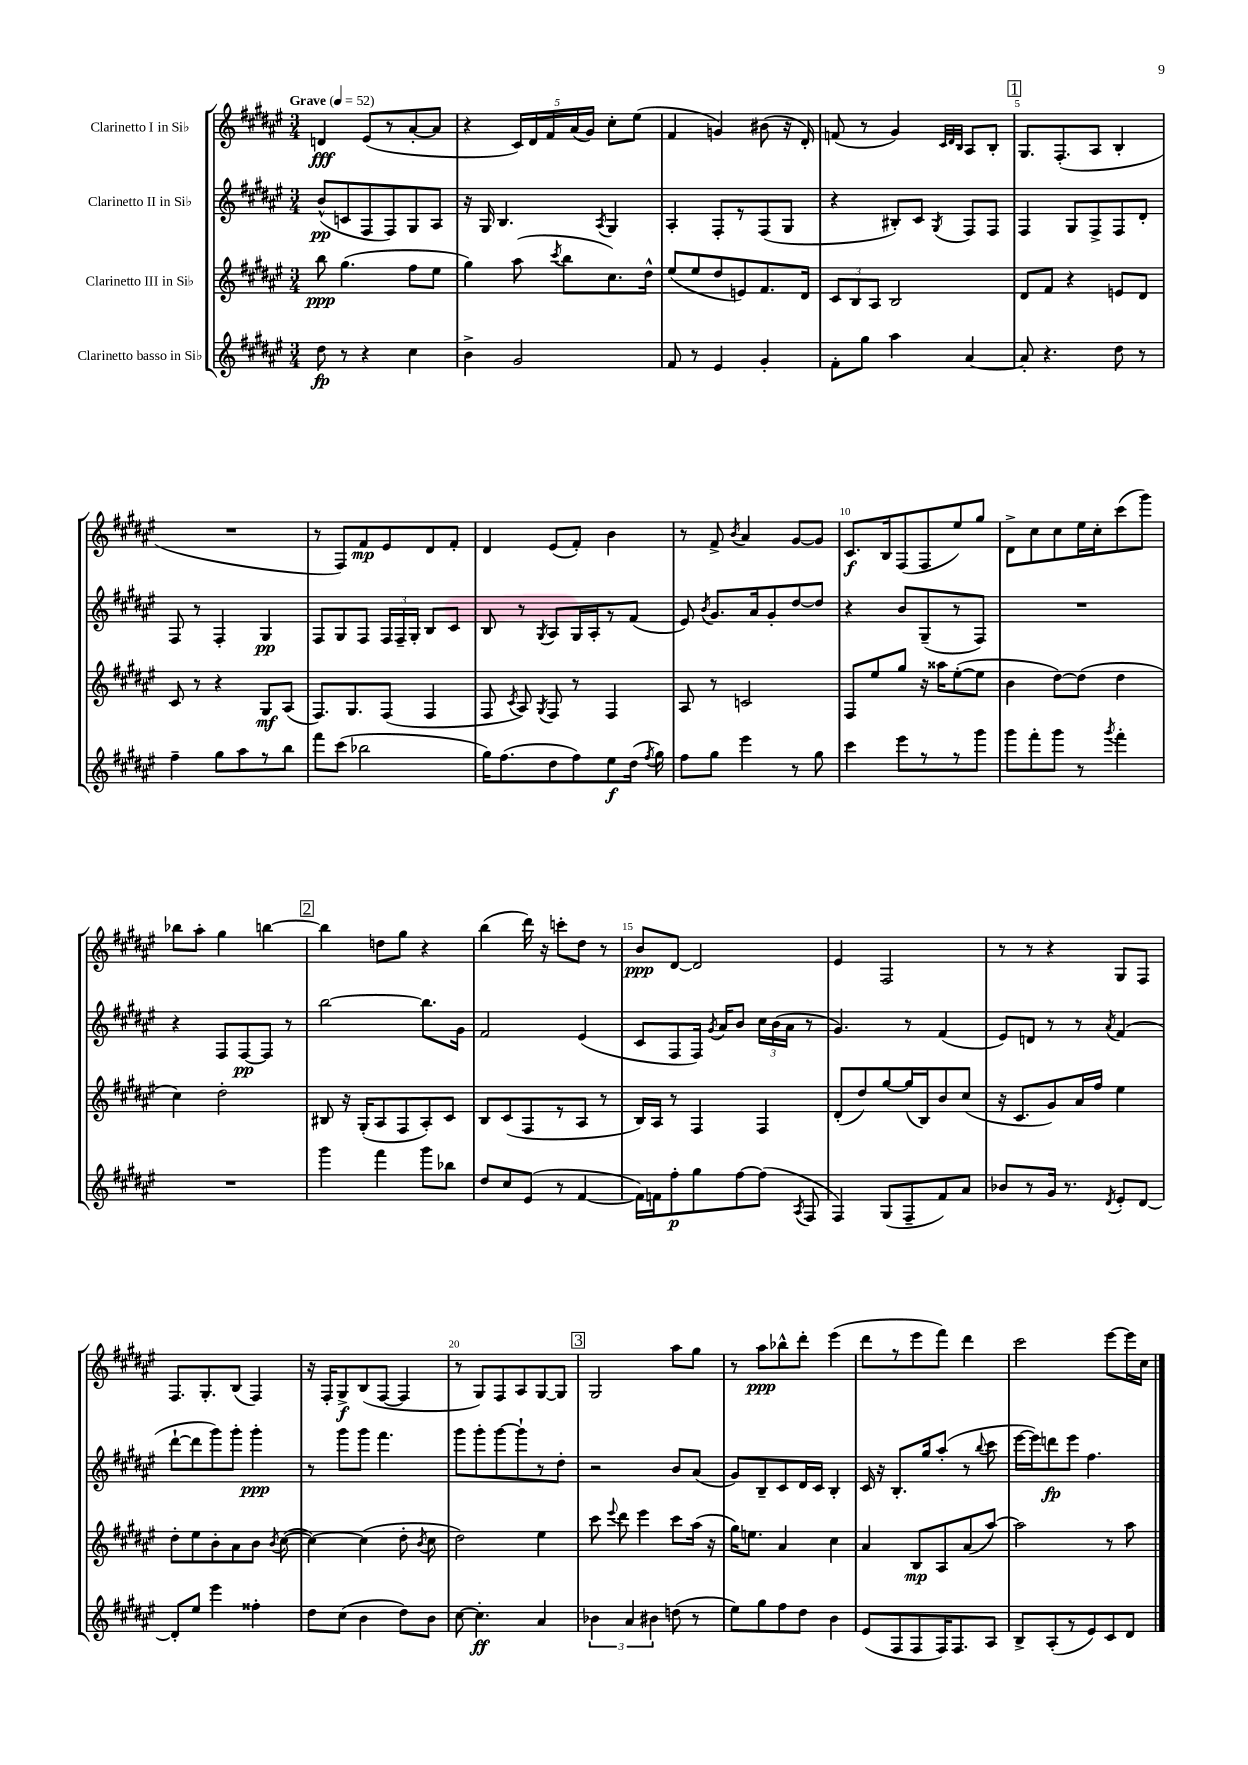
<<
\new StaffGroup <<
\new Staff = "s0" \with { instrumentName = "Clarinetto I in Sib" } {
    \clef treble \key fis \major \numericTimeSignature \time 3/4 \tempo "Grave" 4 = 52
    \autoBeamOff d'4\fff eis'8[( r8 ais'8~-. ais'8] |
    r4 \tuplet 5/4 { cis'16[) dis'16 fis'16 ais'16( gis'16]) } cis''8[-. eis''8]( |
    fis'4 g'4) bis'8( r16 dis'16-.) |
    f'8( r8 gis'4) \grace { cis'32[ dis'32 b32] } ais8[ b8]-. |
    \mark \markup { \box "1" } gis8.[ fis8.-.( ais8] b4-. |
    R2. |
    r8 fis8[) fis'8\mp eis'8 dis'8 fis'8]-. |
    dis'4 eis'8[( fis'8]-.) b'4 |
    r8 fis'8-> \acciaccatura { b'8 } ais'4 gis'8[~ gis'8] |
    cis'8.[\f b16 fis8( fis8 eis''8) gis''8] |
    dis'8[-> cis''8 cis''8 eis''16 cis''16-. cis'''8( gis'''8]) |
    bes''8[ ais''8]-. gis''4 b''4~ |
    \mark \markup { \box "2" } b''4 d''8[ gis''8] r4 |
    b''4( dis'''16) r16 c'''8[-. dis''8] r8 |
    b'8[\ppp dis'8]~ dis'2 |
    eis'4 fis2 |
    r8 r8 r4 gis8[ fis8] |
    fis8.[ gis8.-. b8]( fis4) |
    r16 fis16[-. gis8->\f b8( fis8]~ fis4 |
    r8 gis8[) fis8 ais8 gis8~ gis8] |
    \mark \markup { \box "3" } gis2 ais''8[ gis''8] |
    r8 ais''8[\ppp bes''8-^ dis'''8]-. eis'''4( |
    dis'''8[ r8 eis'''8 fis'''8]) dis'''4 |
    cis'''2 eis'''8[~ eis'''16 cis''16] \bar "|." |
}
\new Staff = "s1" \with { instrumentName = "Clarinetto II in Sib" } {
    \clef treble \key fis \major \numericTimeSignature \time 3/4
    \autoBeamOff b'8[-^\pp( c'8 fis8 fis8) gis8 ais8] |
    r16 gis16 b4. \acciaccatura { ais8 } gis4 |
    ais4-. fis8[-. r8 fis8( gis8] |
    r4 bis8[-.) cis'8] \acciaccatura { gis8 } fis8[ fis8] |
    \mark \markup { \box "1" } fis4 gis8[ fis8-> fis8 dis'8]-. |
    fis8 r8 fis4-. gis4\pp |
    fis8[ gis8 fis8] \tuplet 3/2 { fis16[ fis16-- gis16]-. } b8[ cis'8] |
    b8 r8 \acciaccatura { gis8 } ais8[ gis16 ais16-. r8 fis'8]( |
    eis'8) \acciaccatura { b'8 } gis'8.[ ais'16 gis'8-. dis''8~ dis''8] |
    r4 b'8[ gis8--( r8 fis8]) |
    R2. |
    r4 fis8[ fis8~\pp fis8] r8 |
    \mark \markup { \box "2" } b''2~ b''8.[ gis'16] |
    fis'2 eis'4( |
    cis'8[ fis8 fis16]) \acciaccatura { gis'8 } ais'16[ b'8] \tuplet 3/2 { cis''16[ b'16( ais'16] } r8 |
    gis'4.) r8 fis'4( |
    eis'8[) d'8] r8 r8 \acciaccatura { ais'8 } fis'4( |
    dis'''8[~-! dis'''8 gis'''8) gis'''8]-. gis'''4-.\ppp |
    r8 gis'''8[ gis'''8] fis'''4. |
    gis'''8[ gis'''8-. gis'''8~ gis'''8-! r8 dis''8]-. |
    \mark \markup { \box "3" } r2 b'8[ ais'8]( |
    gis'8[) b8-- cis'8 dis'16 cis'16] b4-. |
    cis'16 r16 b8.[-. gis''16 ais''8]-.( r8 \appoggiatura { b''8 } cis'''8 |
    eis'''16[~ eis'''16) d'''8\fp eis'''8] fis''4. \bar "|." |
}
\new Staff = "s2" \with { instrumentName = "Clarinetto III in Sib" } {
    \clef treble \key fis \major \numericTimeSignature \time 3/4
    \autoBeamOff b''8\ppp gis''4.( fis''8[ eis''8] |
    gis''4) ais''8( \acciaccatura { cis'''8 } b''8[ cis''8.) dis''16]-^ |
    eis''8[( eis''8 dis''8 e'8) fis'8. dis'16] |
    \tuplet 3/2 { cis'8[ b8 ais8] } b2 |
    \mark \markup { \box "1" } dis'8[ fis'8] r4 e'8[ dis'8] |
    cis'8 r8 r4 gis8[\mf ais8]( |
    fis8.[) gis8. fis8]( fis4 |
    fis8 \acciaccatura { cis'8 } ais8) \acciaccatura { gis8 } fis8 r8 fis4 |
    ais8 r8 c'2 |
    fis8[ eis''8 gis''8] r16 aisis''16[ eis''8~-.( eis''8] |
    b'4 dis''8[~) dis''8]( dis''4 |
    cis''4) dis''2-. |
    \mark \markup { \box "2" } bis8 r16 gis16[-.( ais8 fis8 ais8-.) cis'8] |
    b8[ cis'8( fis8 r8 ais8] r8 |
    b16[) ais16] r8 fis4 fis4 |
    dis'8[-.( dis''8) gis''8~ gis''16( b16) b'8 cis''8]( |
    r16 cis'8.[ gis'8) ais'16 fis''16] eis''4 |
    dis''8[-. eis''8 b'8-. ais'8 b'8] \acciaccatura { b'8 } cis''8~( |
    cis''4~) cis''4( dis''8-. \acciaccatura { b'8 } cis''8 |
    dis''2) eis''4 |
    \mark \markup { \box "3" } cis'''8 \appoggiatura { eis'''8 } dis'''8 eis'''4 cis'''8[ ais''16]( r16 |
    gis''16[) e''8.] ais'4 cis''4 |
    ais'4 b8[\mp ais8 ais'8( ais''8]~) |
    ais''2 r8 ais''8 \bar "|." |
}
\new Staff = "s3" \with { instrumentName = "Clarinetto basso in Sib" } {
    \clef treble \key fis \major \numericTimeSignature \time 3/4
    \autoBeamOff dis''8\fp r8 r4 cis''4 |
    b'4-> gis'2 |
    fis'8 r8 eis'4 gis'4-. |
    fis'8[-. gis''8] ais''4 ais'4~ |
    \mark \markup { \box "1" } ais'8-. r4. dis''8 r8 |
    fis''4-- gis''8[ ais''8 r8 b''8] |
    fis'''8[ cis'''8]( bes''2 |
    gis''16[) fis''8.( dis''8 fis''8) eis''8\f dis''16]( \acciaccatura { fis''8 } gis''16) |
    fis''8[ gis''8] eis'''4 r8 gis''8 |
    cis'''4 eis'''8[ r8 r8 gis'''8] |
    gis'''8[ fis'''8-. gis'''8] r8 \acciaccatura { gis'''8 } fis'''4-. |
    R2. |
    \mark \markup { \box "2" } gis'''4 fis'''4 gis'''8[ bes''8] |
    dis''8[ cis''8 eis'8]( r8 fis'4~ |
    fis'16[) f'16 fis''8-.\p gis''8 fis''8~ fis''8]( \acciaccatura { ais8 } fis8 |
    fis4) gis8[( fis8-- fis'8) ais'8] |
    bes'8[ r8 gis'16] r8. \acciaccatura { dis'8 } eis'8[-. dis'8]~ |
    dis'8[-. eis''8] eis'''4 fisis''4-. |
    dis''8[ cis''8]( b'4 dis''8[) b'8] |
    cis''8~ cis''4.-.\ff ais'4 |
    \mark \markup { \box "3" } \tuplet 3/2 { bes'4 ais'4 bis'4 } d''8( r8 |
    eis''8[) gis''8 fis''8 dis''8] b'4 |
    eis'8[( fis8 fis8 fis16) fis8. ais8] |
    b8[-> ais8-.( r8 eis'8) cis'8 dis'8] \bar "|." |
}
>>
>>
\layout { \context { \Score \override BarNumber.break-visibility = ##(#f #t #t) barNumberVisibility = #(every-nth-bar-number-visible 5) } }
